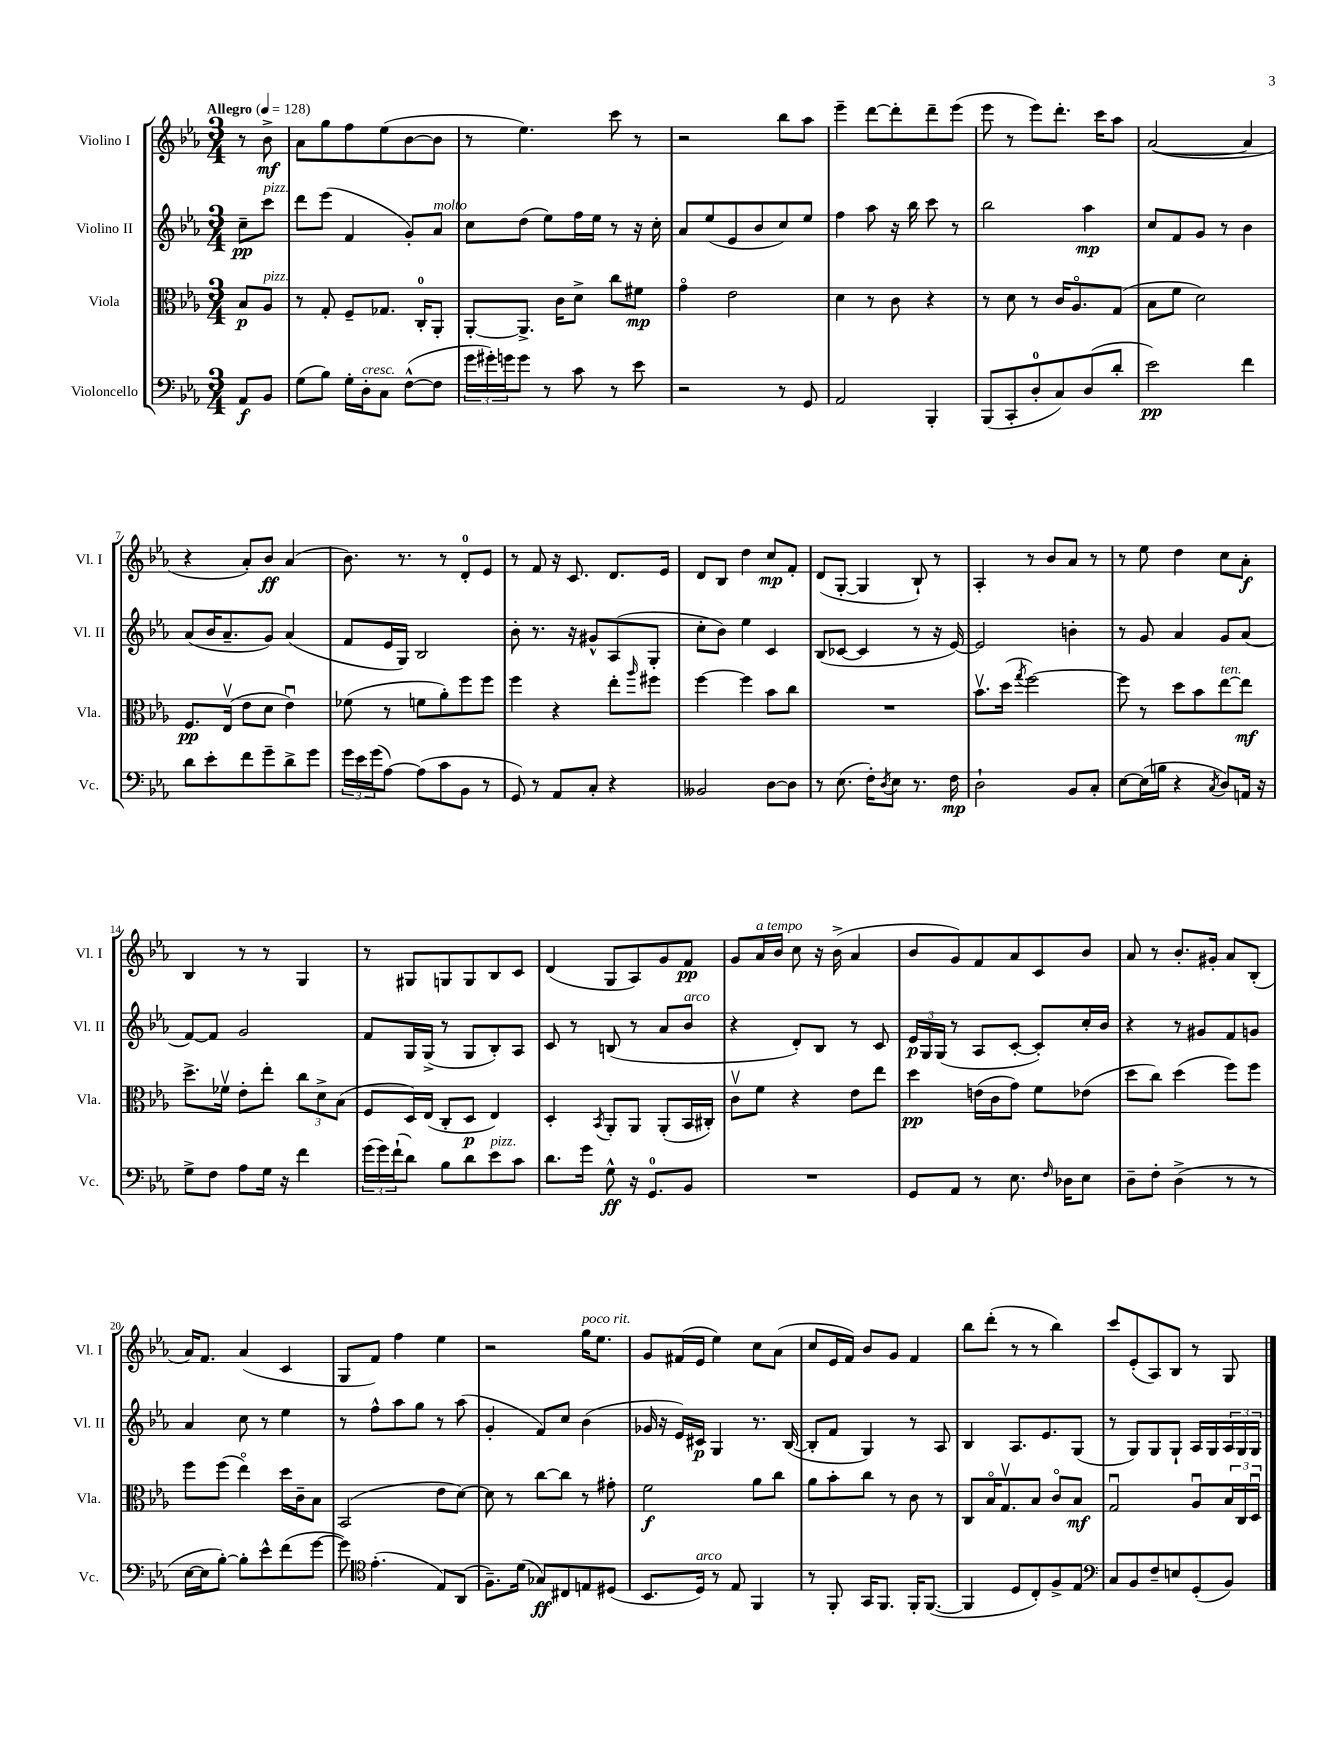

**kern	**kern	**kern	**kern
*staff4	*staff3	*staff2	*staff1
*clefF4	*clefC3	*clefG2	*clefG2
*k[b-e-a-]	*k[b-e-a-]	*k[b-e-a-]	*k[b-e-a-]
*M3/4	*M3/4	*M3/4	*M3/4
*MM128	*MM128	*MM128	*MM128
8AA-	8B-	8cc~	8r
8BB-	8A-	8ccc	8b-^
=	=	=	=
(8G	8r	8ddd	8a-
8B-)	8G'	(8eee-	8gg
16G'	8F~	4f	8ff
16D'	.	.	.
8C	8.G-	.	(8ee-
([8F^^	.	8g')	[8b-
.	16C'	.	.
8F]	8AA-'	8a-	8b-]
=	=	=	=
24g	[8AA-'	8cc	8r
24g#')	.	.	.
24g	.	.	.
8g	8.AA-^]	(8dd	4.ee-)
8r	.	8ee-)	.
.	16c	.	.
8c	8d^	16ff	.
.	.	16ee-	.
8r	8cc	8r	8ccc
8e-	8f#	16r	8r
.	.	16cc'	.
=	=	=	=
2r	4go	8a-	2r
.	.	(8ee-	.
.	2e-	8e-	.
.	.	8b-	.
8r	.	8cc)	8bb-
8GG	.	8ee-	8aa-
=	=	=	=
2AA-	4d	4ff	4eee-~
.	8r	8aa-	[8ddd
.	8c	16r	8ddd']
.	.	16bb-	.
4BBB-'	4r	8ccc	8ddd~
.	.	8r	(8eee-
=	=	=	=
(8BBB-	8r	2bb-	8eee-
8CC'	8d	.	8r
8D'	8r	.	8eee-)
8C)	16c	.	8.ddd'
.	8.A-o	.	.
(8D	.	4aa-	.
.	.	.	16ccc
8d'	(8G	.	8aa-
=	=	=	=
2e-)	8B-	8cc	([2a-
.	8f	8f	.
.	2d)	8g	.
.	.	8r	.
4f	.	4b-	4a-]
=	=	=	=
8d	8.F	(8a-	4r
8e-'	.	16b-	.
.	(16E-v	8.a-~	.
8f	8e-	.	8a-')
8g~	8d	8g)	8b-
8d^	4e-u)	(4a-	(4a-
8g	.	.	.
=	=	=	=
24g	(8f-	8f	8.b-)
24e-	.	.	.
(24g	.	.	.
[8A-)	8r	16e-	.
.	.	16G)	8.r
(8A-]	8f	2B-	.
8c	8a-')	.	8r
8BB-	8ff	.	8d'
8r	8ff	.	8e-
=	=	=	=
8GG)	4ff	8b-'	8r
8r	.	8.r	8f
8AA-	4r	.	16r
.	.	16r	8.c
8C'	.	8g#^^	.
4r	8ee-'	(8A-	8.d
.	16qqaa-	.	.
.	8ff#	8G'	.
.	.	.	16e-
=	=	=	=
2BB--	[4ff	8cc'	8d
.	.	8b-)	8B-
.	4ff]	4ee-	4dd
[8D	8b-	4c	8cc
8D]	8cc	.	8f'
=	=	=	=
8r	2.r	(8B-	(8d
(8.E-	.	[8c-	[8G'
.	.	4c-]	4G]
16F')	.	.	.
8qD	.	.	.
8E-	.	.	.
8.r	.	8r	8B-`)
.	.	16r	8r
16F	.	[16e-)	.
=	=	=	=
2D`	8.b-v	2e-]	4A-'
.	(16dd	.	.
.	8qgg	.	.
.	[2ff)	.	8r
.	.	.	8b-
8BB-	.	4b'	8a-
8C'	.	.	8r
=	=	=	=
[8E-	8ff]	8r	8r
(16E-]	8r	8g	8ee-
16B	.	.	.
4r	8dd	4a-	4dd
.	8b-	.	.
8qC	.	.	.
8D)	[8ee-	8g	8cc
16AA	8ee-]	(8a-	8a-'
16r	.	.	.
=	=	=	=
8G^	8.dd^	[8f)	4B-
8F	.	8f]	.
.	16f-v	.	.
8A-	8e-'	2g	8r
16G	8ee-'	.	8r
16r	.	.	.
4f	12cc	.	4G
.	12d^	.	.
.	(12B-	.	.
=	=	=	=
(24g	8F	8f	8r
24g)	.	.	.
(24f`	.	.	.
8d)	16D)	16G	8G#
.	(16E-	(16G^	.
8B-	8C'	8r	8G
8d	8D	8G	8G
8e-	4E-)	8B-')	8B-
8c	.	8A-	8c
=	=	=	=
8.d	4D'	8c	(4d
.	.	8r	.
16g	.	.	.
.	8qBB-	.	.
8G^^	8AA-'	(8B	8G
16r	8AA-	8r	8A-)
8.GG	.	.	.
.	(8AA-'	8a-	8g
8BB-	16BB-	8b-	8f
.	16C#')	.	.
=	=	=	=
2.r	8cv	4r	8g
.	8f	.	16a-
.	.	.	16b-
.	4r	8d')	8cc
.	.	8B-	16r
.	.	.	(16b-^
.	8e-	8r	4a-
.	8ee-	8c	.
=	=	=	=
8GG	4dd	24e-	8b-
.	.	24G	.
.	.	(24G	.
8AA-	.	8r	8g)
8r	(16e	8A-	8f
.	16c	.	.
8.E-	8g)	[8c'	8a-
.	8f	8c'])	8c
16qqF	.	.	.
16D-	.	.	.
8E-	(8e-	16cc'	8b-
.	.	16b-	.
=	=	=	=
8D~	8dd	4r	8a-
8F'	8cc)	.	8r
(4D^	(4dd	8r	8.b-'
.	.	8g#	.
.	.	.	16g#'
8r	8ff)	8f	8a-
8r	8ff	8g	(8B-'
=	=	=	=
[16E-	8ff	4a-	16a-)
16E-]	.	.	8.f
[8B-')	(8ff	.	.
8B-']	4ee-o)	8cc	(4a-
8e-^^	.	8r	.
(8f	16dd	4ee-	4c
.	16c~	.	.
[8g	8B-	.	.
=	=	=	=
8g])	(2BB-	8r	8G
*clefC4	*	*	*
(4.e-'	.	8ff^^	8f)
.	.	8aa-	4ff
.	.	8gg	.
8E-)	8e-	8r	4ee-
(8AA-	[8d)	(8aa-	.
=	=	=	=
8.F~)	8d]	4g'	2r
.	8r	.	.
(16d	.	.	.
8G-)	[8cc	8f)	.
8C#	8cc]	8cc	.
8E	8r	(4b-	16gg
.	.	.	8.ee-
(8D#	8g#'	.	.
=	=	=	=
8.BB-	2f	16g-	8g
.	.	16r	.
.	.	16e-)	(16f#
16D)	.	16c#	16e-
8r	.	4G	4ee-)
8E-	.	.	.
4FF	8a-	8.r	8cc
.	8cc	.	(8a-
.	.	([16B-	.
=	=	=	=
8r	8a-	8B-']	8cc
8FF'	8b-'	8f	16e-
.	.	.	16f)
16GG	8cc	4G)	8b-
8.FF	.	.	.
.	8r	.	8g
16FF'	8c	8r	4f
([8.FF	.	.	.
.	8r	8A-	.
=	=	=	=
4FF]	8C	4B-	8bb-
.	16B-o	.	(8ddd'
.	8.Gv	.	.
8D	.	8.A-	8r
8C')	8B-	.	8r
.	.	8.e-	.
8F^	8co	.	4bb-)
8E-	8B-	(8G	.
=	=	=	=
*clefF4	*	*	*
8C	2Gu	8r	8ccc
8BB-	.	8G)	(8e-'
8F~	.	8G	8A-)
8E	.	8G`	8B-
(8GG'	8A-u	16A-	8r
.	.	16G	.
8BB-)	24B-	24A-	8G
.	24C	24G	.
.	24Du	24G	.
==	==	==	==
*-	*-	*-	*-
